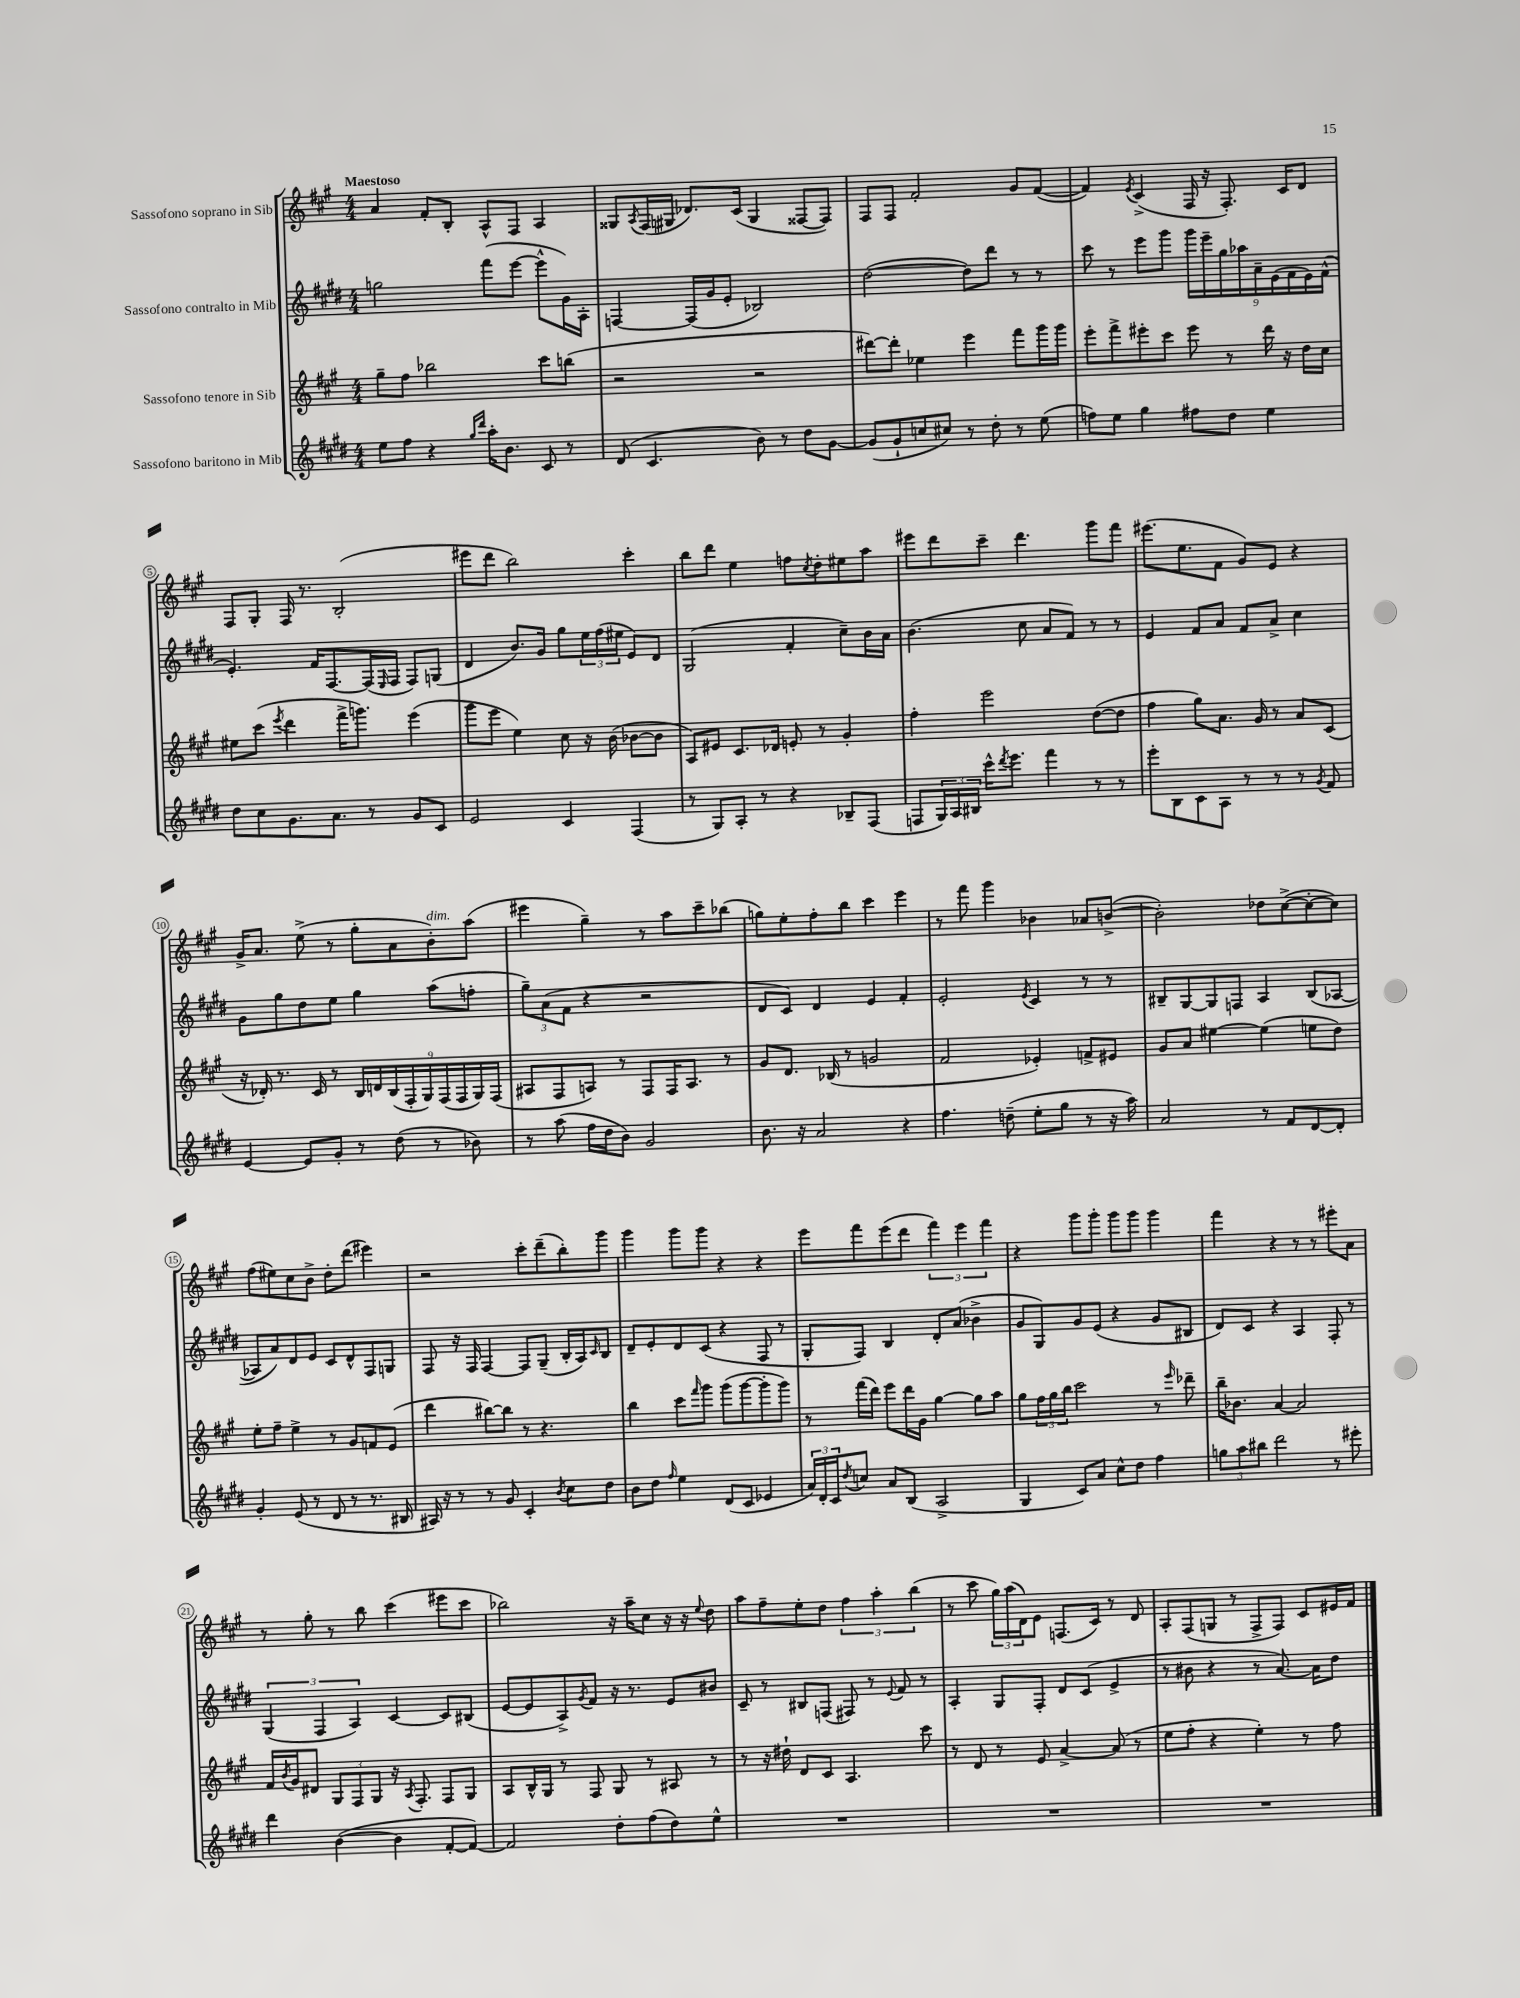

**kern	**kern	**kern	**kern
*staff4	*staff3	*staff2	*staff1
*clefG2	*clefG2	*clefG2	*clefG2
*k[f#c#g#d#]	*k[f#c#g#]	*k[f#c#g#d#]	*k[f#c#g#]
*M4/4	*M4/4	*M4/4	*M4/4
8ee	8gg#~	2gg	4a
8ff#	8ff#	.	.
4r	2bb-	.	8f#'
.	.	.	8B'
16qqgg#	.	.	.
16qqddd#	.	.	.
16aa'	.	(8fff#	8A^^
8.b	.	.	.
.	.	[8eee	8F#
8c#	8ccc#	8eee^^]	4A
8r	(8bb	16g#)	.
.	.	16A'	.
=	=	=	=
(8d#	2r	[4F	8G##
.	.	.	8qA
4.c#	.	.	(16F#
.	.	.	16G#
.	.	(16F]	8.d-)
.	.	16g#	.
.	.	8e'	.
.	.	.	(16c#
8b)	2r	2B-)	4G#
8r	.	.	.
8dd#	.	.	[8F##
[8g#	.	.	8F##])
=	=	=	=
(8g#]	[8ddd#)	([2dd#	8F#
8g#`	8ddd#']	.	8F#
8cc	4ee-	.	2f#'
8cc#)	.	.	.
8r	4eee	8dd#])	.
8dd#'	.	8ddd#	.
8r	8fff#	8r	8g#
(8ee	16ggg#	8r	([8f#
.	16ggg#	.	.
=	=	=	=
8ff)	8eee'	8ccc#	4f#])
8ee	8fff#^	8r	.
.	.	.	8qe
4gg#	8eee#'	8eee	(4c#^
.	8ccc#	8ggg#	.
8ff#	8eee#	18ggg#	16F#
.	.	18eee~	.
.	.	.	16r
.	.	18gg#	.
8dd#	8r	.	8.F#')
.	.	18aa-	.
.	.	18a~	.
4ee	16ddd	.	.
.	.	(18e	.
.	16r	.	16c#
.	.	18f#	.
.	16dd	.	8d
.	.	18e)	.
.	16cc#	.	.
.	.	(18f#^^	.
=	=	=	=
8dd#	8ee#	4.e')	8F#
8cc#	(8ccc#	.	8G#'
.	8qeee	.	.
8.g#	4ddd	.	16F#
.	.	.	8.r
.	.	16f#	.
8.a	.	[8.F#	.
.	16fff#^	.	(2B'
.	8.ggg)	.	.
8r	.	(16F#]	.
.	.	16qqE	.
.	.	16F#	.
8g#	(4eee	8F#)	.
8c#	.	(8G	.
=	=	=	=
2e	8ggg#	4d#	8eee#
.	8eee	.	8ddd
.	4ee)	8.b)	2bb)
.	.	16g#	.
4c#	8cc#	8gg#	.
.	16r	24ee	.
.	.	(24ff#	.
.	(16b	.	.
.	.	24ee#	.
(4F#	[8b-	8e)	4ccc#'
.	8b-]	8d#	.
=	=	=	=
8r	8A)	(2G#	8bb
8G#)	8e#	.	8ddd
8A'	8.c#	.	4ee
8r	.	.	.
.	16d-	.	.
4r	8e'	4f#'	8ff
.	.	.	8qcc#
.	8r	.	8dd'
8B-~	4g#'	8cc#~)	8ee#
(8F#	.	16b	8aa
.	.	16a	.
=	=	=	=
8F	4ff#'	(4.b	8eee#
24G#)	.	.	8ddd
24A	.	.	.
24B#	.	.	.
16ccc#^^	2eee	.	8ccc#~
8qddd#	.	.	.
8.eee	.	.	.
.	.	8cc#	4.ddd
4fff#	.	8a	.
.	.	8f#)	.
8r	([8dd	8r	8ggg#
8r	8dd]	8r	8fff#
=	=	=	=
8eee'	4ff#	4e	(8.eee#
8B	.	.	.
.	.	.	8.ee
8c#	8gg#)	8f#	.
8A	8.a	8a	8f#
8r	.	8f#	8g#)
.	16g#	.	.
8r	8r	8a^	8e
8r	8a	4cc#	4r
8qg#	.	.	.
8f#	(8c#	.	.
=	=	=	=
[4e	16r	8g#	16g#^
.	16d-')	.	8.a
.	8.r	8gg#	.
8e]	.	8dd#	(8ee^
.	16c#	.	.
8g#'	8r	8ee	8r
8r	18B	4gg#	8gg#'
.	18d	.	.
.	(18B	.	.
(8dd#	.	.	8a
.	18F#'	.	.
.	18G#)	.	.
8r	.	(8aa	8b')
.	(18F#	.	.
.	18F#	.	.
8b-)	.	8ff'	(8aa
.	18G#)	.	.
.	(18F#	.	.
=	=	=	=
8r	8A#	12gg#~)	4eee#
.	.	(12a	.
(8aa	8F#	.	.
.	.	12f#	.
16ff#	8A)	4r	4gg#~)
16dd#	.	.	.
8b)	8r	.	.
2g#	8F#	2r	8r
.	16F#	.	8aa
.	8.A	.	.
.	.	.	8ccc#~
.	8r	.	(8bb-
=	=	=	=
8.b	8g#	8d#	8gg)
.	8.d	8c#)	8ee'
16r	.	.	.
2a	.	4d#	8ff#'
.	(16B-	.	.
.	8r	.	8bb
.	2g	4e	4ccc#
4r	.	4f#'	4eee
=	=	=	=
4.ff#	2f#	2e'	8r
.	.	.	8fff#
.	.	.	4ggg#
(8dd~	.	.	.
.	.	8qe	.
8ee'	4e-')	4c#	4b-
8gg#	.	.	.
8r	8f^	8r	8a-
16r	8e#	8r	([8b^
16aa)	.	.	.
=	=	=	=
2a	8g#	8B#~	2b'])
.	8a	[8G#	.
.	[4ee#	8G#]	.
.	.	8F	.
8r	(4ee#]	4A	8dd-
8f#	.	.	([8cc#^
[8d#	8ee	(8B#	8cc#'_
8d#']	8dd)	[8A-	8cc#])
=	=	=	=
4g#'	8ee'	8A-]	(8ff#
.	8ff#~	8a)	8ee#)
(8e	4ee^	8d#	8cc#
8r	.	8e	8b^
8d#	8r	8c#	8dd'
8r	8g#	8d#^^	(8ddd
8.r	8f	8F#	4eee#)
.	(8e	8G	.
16B#	.	.	.
=	=	=	=
16A#)	4ddd	8F#	2r
16r	.	.	.
8r	.	16r	.
.	.	16F#	.
8r	[8bb#)	[4F#	.
8g#	8bb#]	.	.
4c#'	8r	8F#]	8ccc#'
.	4.r	(8G#~	(8ddd~
8qb	.	.	.
8cc#	.	16B'	8bb')
.	.	16A)	.
.	.	16qqc#	.
8dd#	.	8B	8ggg#
=	=	=	=
8b	4bb	8d#~	4ggg#
8dd#	.	8e'	.
16qqff#	.	.	.
4ee	8ccc#	8d#	8ggg#
.	16qqfff#	.	.
.	8ggg#	(8c#	8ggg#
(8d#	(8ggg#	4r	4r
8c#	[8ggg#	.	.
4e-	8ggg#']	8F#	4r
.	8ggg#)	8r	.
=	=	=	=
24a)	8r	8G#'	8eee
24d#'	.	.	.
24c#	.	.	.
8qdd#	.	.	.
8cc	(16fff#	8F#)	8fff#
.	16ddd)	.	.
8a	8eee	4B	(8eee
(8B	16ddd	.	8ddd
.	16g#	.	.
2A^	[4gg#	8d#'	6fff#)
.	.	(8a	.
.	.	.	6eee
.	8gg#]	4b-^	.
.	.	.	6fff#
.	8aa	.	.
=	=	=	=
4G#	8gg#	8g#	4r
.	24ff#	8G#)	.
.	24gg#	.	.
.	24bb	.	.
8c#)	2ccc#	8g#	8ggg#
8a	.	(8e	8ggg#'
8cc#^^	.	4r	8ggg#
8dd#	.	.	8ggg#
4ff#	8r	8g#	4ggg#
.	16qqeee	.	.
.	8ddd-~	8B#	.
=	=	=	=
12gg	16bb~	8d#)	4fff#
.	8.b-	.	.
12aa	.	.	.
.	.	8c#	.
12bb#	.	.	.
2ddd#	[4a	4r	4r
.	2a]	4A	8r
.	.	.	8r
8r	.	8F#'	8eee#'
8eee#'	.	8r	8a
=	=	=	=
4ddd#	16f#	(6G#	8r
.	8qb	.	.
.	16g#	.	.
.	8d#	.	8gg#'
.	.	6F#	.
([4b	12G#	.	8r
.	12F#	6A)	.
.	.	.	8bb
.	12G#	.	.
4b]	16r	[4c#	(4ccc#
.	8qA	.	.
.	8.F#'	.	.
[8f#'	8F#	8c#]	8eee#
8f#_)	8G#	(8B#	8ccc#
=	=	=	=
2f#]	8A	[8e	2bb-)
.	16B^^	8e]	.
.	16G#	.	.
.	8r	8A^)	.
.	.	8qg#	.
.	8F#	8f#	.
8dd#'	8G#	16r	16r
.	.	8.r	16aa~
(8ff#	8r	.	8cc#
8dd#)	8A#	8e	16r
.	.	.	16r
.	.	.	8qqee
8ee^^	8r	8b#	8dd
=	=	=	=
1r	8r	8c#~	8aa
.	16r	8r	8ff#~
.	16dd#`	.	.
.	8d	8B#	8ee'
.	8c#	(8F	8dd
.	4.A	8F#)	6ff#
.	.	8r	.
.	.	.	6aa'
.	.	8qqe	.
.	.	8f#	.
.	.	.	(6bb
.	8ccc#	8r	.
=	=	=	=
1r	8r	4A'	8r
.	8d	.	8ccc#
.	8r	8G#	24gg#)
.	.	.	(24aa
.	.	.	24d)
.	8e	8F#'	8e
.	[4a^	8d#	(8.F
.	.	(8c#	.
.	.	.	16c#)
.	(8a]	4e^	8r
.	8r	.	8d
=	=	=	=
1r	8ee	8r	8A'
.	8ff#'	8b#	(8F#
.	4r	4r	8G
.	.	.	8r
.	4ee')	8r	8F#^
.	.	[8.a)	8F#)
.	8r	.	8c#
.	.	16a]	.
.	8ff#	8dd#	16e#
.	.	.	16f#
==	==	==	==
*-	*-	*-	*-
